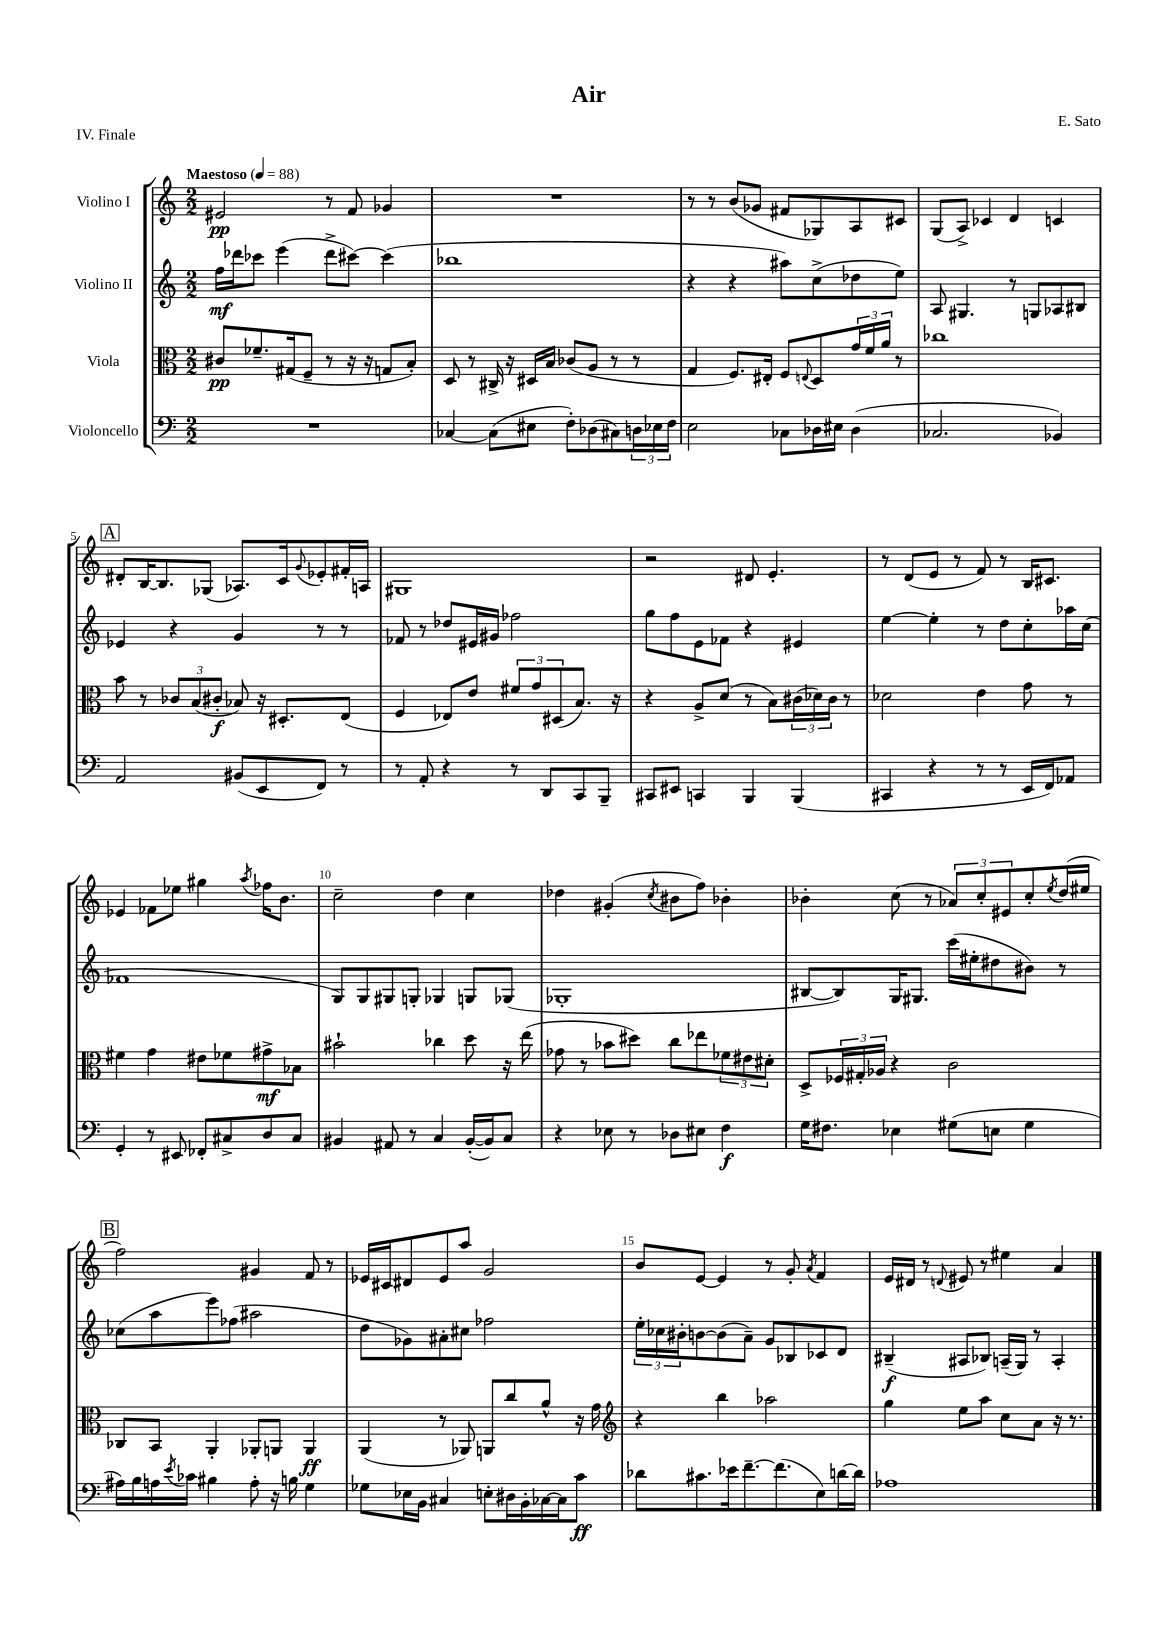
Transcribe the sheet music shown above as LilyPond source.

\header { title = "Air" composer = "E. Sato" piece = "IV. Finale" }
<<
\new StaffGroup <<
\new Staff = "s0" \with { instrumentName = "Violino I" } {
    \clef treble \key c \major \numericTimeSignature \time 2/2 \tempo "Maestoso" 4 = 88
    eis'2\pp r8 f'8 ges'4 |
    R1 |
    r8 r8 b'8( ges'8 fis'8 ges8) a8 cis'8 |
    g8( a8->) ces'4 d'4 c'4 |
    \mark \markup { \box "A" } dis'8-. b16~ b8. ges8( aes8.) c'16 \appoggiatura { g'8 } ees'8-. fis'16-. a16 |
    gis1 |
    r2 dis'8 e'4.-. |
    r8 d'8( e'8 r8 f'8) r8 b16 cis'8. |
    ees'4 fes'8 ees''8 gis''4 \acciaccatura { a''8 } fes''16 b'8. |
    c''2-- d''4 c''4 |
    des''4 gis'4-.( \acciaccatura { c''8 } bis'8 f''8) bes'4-. |
    bes'4-. c''8( r8 \tuplet 3/2 { aes'8) c''8-. eis'8 } c''8-. \acciaccatura { e''8 } d''16( eis''16 |
    \mark \markup { \box "B" } f''2) gis'4 f'8 r8 |
    ees'16 cis'16 dis'8 ees'8 a''8 g'2 |
    b'8 e'8~ e'4 r8 g'8-. \acciaccatura { a'8 } f'4 |
    e'16 dis'16 r8 \appoggiatura { d'8 } eis'8 r8 eis''4 a'4 \bar "|." |
}
\new Staff = "s1" \with { instrumentName = "Violino II" } {
    \clef treble \key c \major \numericTimeSignature \time 2/2
    f''16\mf des'''16 ces'''8 e'''4( des'''8-> cis'''8~) cis'''4( |
    bes''1 |
    r4 r4 ais''8) c''8->( des''8 e''8) |
    a8 gis4. r8 g8 aes8 bis8 |
    \mark \markup { \box "A" } ees'4 r4 g'4 r8 r8 |
    fes'8 r8 des''8 eis'16 gis'16 fes''2 |
    g''8 f''8 e'8 fes'8 r4 eis'4 |
    e''4~ e''4-. r8 d''8 c''8-. aes''16 c''16( |
    fes'1 |
    g8) g8 gis8 g8-. ges4 g8 ges8( |
    ges1-. |
    bis8~ bis8) g16 gis8. c'''16( eis''16-. dis''8 bis'8) r8 |
    \mark \markup { \box "B" } ces''8( a''8 e'''8) fes''8( ais''2 |
    d''8 ges'8) ais'8-. cis''8 fes''2 |
    \tuplet 3/2 { e''16-. ces''16 bis'16-. } b'8~ b'8( a'8--) g'8 bes8 ces'8 d'8 |
    bis4--\f( ais8 bes8) a16--( g16) r8 a4-. \bar "|." |
}
\new Staff = "s2" \with { instrumentName = "Viola" } {
    \clef alto \key c \major \numericTimeSignature \time 2/2
    cis'8\pp fes'8.-- gis16( f8-- r8 r16 r16 g8 b8-.) |
    d8 r8 cis16-> r16 dis16 b16 ces'8( a8 r8 r8 |
    g4 f8.) eis16-. f8 \appoggiatura { e8 } d8 \tuplet 3/2 { g'16 f'16 a'16 } r8 |
    ces''1 |
    \mark \markup { \box "A" } b'8 r8 \tuplet 3/2 { ces'8 b8( cis'8-.\f } bes8) r16 dis8.-. e8( |
    f4 ees8) e'8 \tuplet 3/2 { fis'8 g'8 dis8( } b8.) r16 |
    r4 a8-> d'8( r8 b8) \tuplet 3/2 { cis'16( des'16) cis'16 } r8 |
    des'2 e'4 g'8 r8 |
    fis'4 g'4 eis'8 fes'8 gis'8->\mf bes8 |
    bis'2-! ces''4 d''8 r16 e''16( |
    ges'8 r8 bes'8 dis''8) c''8 ees''8 \tuplet 3/2 { fes'8 eis'8 dis'8-. } |
    d8-> \tuplet 3/2 { fes16 gis16-. aes16 } r4 c'2 |
    \mark \markup { \box "B" } ces8 b,8 a,4-. aes,8-. a,8 a,4\ff |
    a,4( r8 aes,8) a,8 c''8 a'8-^ r16 g'16 |
    \clef treble r4 b''4 aes''2 |
    g''4 e''8 a''8 c''8 a'8 r16 r8. \bar "|." |
}
\new Staff = "s3" \with { instrumentName = "Violoncello" } {
    \clef bass \key c \major \numericTimeSignature \time 2/2
    R1 |
    ces4~ ces8( eis8 f8-.) des8( cis8) \tuplet 3/2 { d16 ees16 f16 } |
    e2 ces8 des16 eis16 des4( |
    ces2. bes,4) |
    \mark \markup { \box "A" } a,2 bis,8( e,8 f,8) r8 |
    r8 a,8-. r4 r8 d,8 c,8 b,,8-- |
    cis,8 eis,8 c,4 b,,4 b,,4( |
    cis,4 r4 r8 r8 e,16 f,16) aes,8 |
    g,4-. r8 eis,8 fes,8-. cis8-> d8 cis8 |
    bis,4 ais,8 r8 c4 bis,16~-.( bis,16) c8 |
    r4 ees8 r8 des8 eis8 f4\f |
    g16 fis8. ees4 gis8( e8 gis4 |
    \mark \markup { \box "B" } ais16) b16 a16 \acciaccatura { e'8 } ces'16 bis4 a8-. r16 b16 g4 |
    ges8 ees16 b,16 cis4 e8-. dis16 b,16-. ces16~ ces16 c'8\ff |
    des'8 cis'8. ees'16 f'8.~-- f'8.( e8) d'16~ d'16 |
    aes1 \bar "|." |
}
>>
>>
\layout { \context { \Score \override BarNumber.break-visibility = ##(#f #t #t) barNumberVisibility = #(every-nth-bar-number-visible 5) } }
